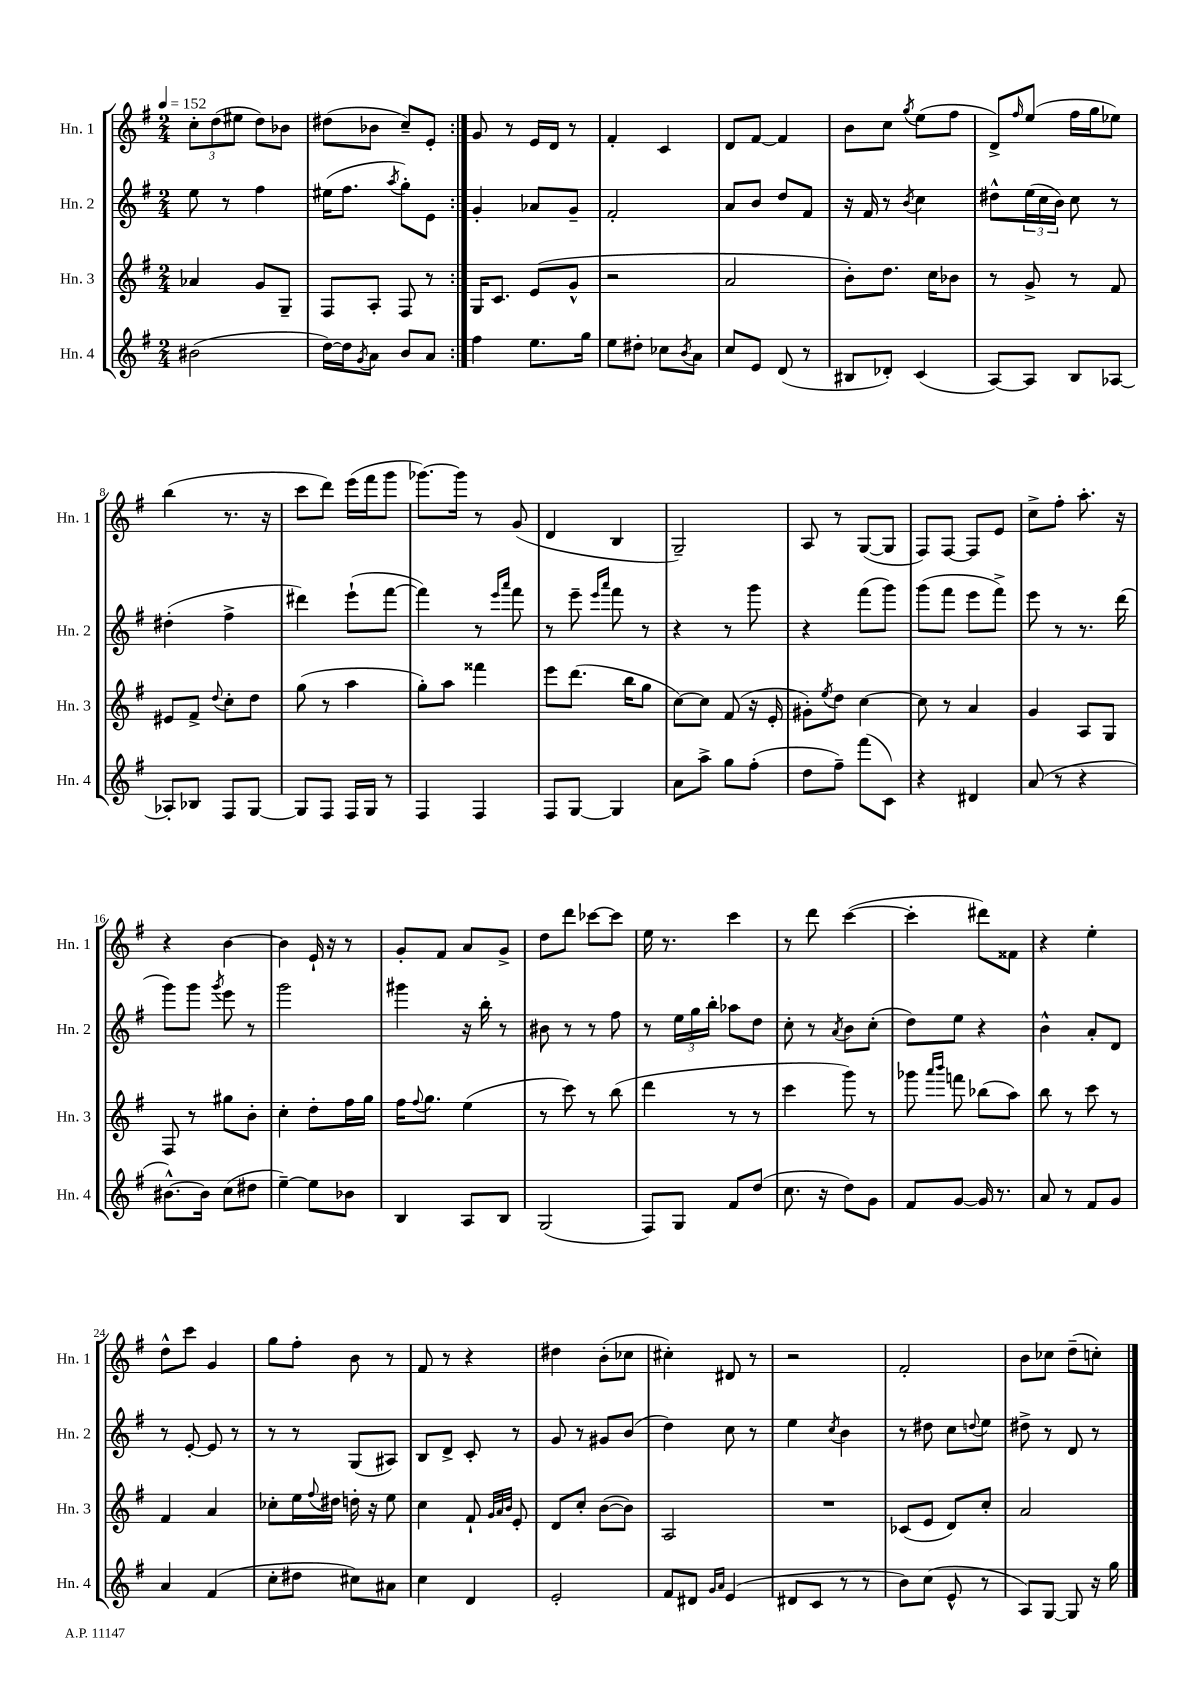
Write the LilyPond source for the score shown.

<<
\new StaffGroup <<
\new Staff = "s0" \with { instrumentName = "Hn. 1" shortInstrumentName = "Hn. 1" } {
    \clef treble \key g \major \numericTimeSignature \time 2/4 \tempo 4 = 152
    \repeat volta 2 { \tuplet 3/2 { c''8-. d''8( eis''8 } d''8) bes'8 |
    dis''8( bes'8 c''8--) e'8-. | }
    g'8 r8 e'16 d'16 r8 |
    fis'4-. c'4 |
    d'8 fis'8~ fis'4 |
    b'8 c''8 \acciaccatura { g''8 } e''8( fis''8 |
    d'8->) \grace { fis''16 } e''8( fis''16 g''16 ees''8) |
    b''4( r8. r16 |
    c'''8 d'''8) e'''16( fis'''16 g'''8 |
    ges'''8.~) ges'''16 r8 g'8( |
    d'4 b4 |
    g2--) |
    a8 r8 g8~( g8 |
    fis8) fis8~ fis8 e'8 |
    c''8-> fis''8-. a''8.-. r16 |
    r4 b'4~ |
    b'4 e'16-! r16 r8 |
    g'8-. fis'8 a'8 g'8-> |
    d''8 d'''8 ces'''8~ ces'''8 |
    e''16 r8. c'''4 |
    r8 d'''8 c'''4~( |
    c'''4-. dis'''8) fisis'8 |
    r4 e''4-. |
    d''8-^ c'''8 g'4 |
    g''8 fis''8-. b'8 r8 |
    fis'8 r8 r4 |
    dis''4 b'8-.( ces''8 |
    cis''4-.) dis'8 r8 |
    r2 |
    fis'2-. |
    b'8 ces''8 d''8--( c''8-.) \bar "|." |
}
\new Staff = "s1" \with { instrumentName = "Hn. 2" shortInstrumentName = "Hn. 2" } {
    \clef treble \key g \major \numericTimeSignature \time 2/4
    \repeat volta 2 { e''8 r8 fis''4 |
    eis''16( fis''8. \acciaccatura { a''8 } g''8-.) e'8 | }
    g'4-. aes'8 g'8-- |
    fis'2-. |
    a'8 b'8 d''8 fis'8 |
    r16 fis'16 r8 \acciaccatura { b'8 } c''4 |
    dis''8-^ \tuplet 3/2 { e''16( c''16 b'16) } c''8 r8 |
    dis''4-.( fis''4-> |
    dis'''4) e'''8-!( fis'''8~ |
    fis'''4) r8 \grace { e'''16 a'''16 } fis'''8 |
    r8 e'''8-- \grace { e'''16 a'''16 } fis'''8 r8 |
    r4 r8 g'''8 |
    r4 fis'''8( g'''8) |
    g'''8( fis'''8 e'''8 fis'''8->) |
    e'''8 r8 r8. d'''16( |
    g'''8) g'''8 \acciaccatura { g'''8 } e'''8 r8 |
    g'''2 |
    gis'''4 r16 b''16-. r8 |
    bis'8 r8 r8 fis''8 |
    r8 \tuplet 3/2 { e''16 g''16 b''16-. } aes''8 d''8 |
    c''8-. r8 \acciaccatura { a'8 } b'8 c''8-.( |
    d''8) e''8 r4 |
    b'4-^ a'8-. d'8 |
    r8 e'8~-. e'8 r8 |
    r8 r8 g8( ais8) |
    b8 d'8-> c'8-. r8 |
    g'8 r8 gis'8 b'8( |
    d''4) c''8 r8 |
    e''4 \acciaccatura { c''8 } b'4 |
    r8 dis''8 c''8 \appoggiatura { d''8 } e''8 |
    dis''8-> r8 d'8 r8 \bar "|." |
}
\new Staff = "s2" \with { instrumentName = "Hn. 3" shortInstrumentName = "Hn. 3" } {
    \clef treble \key g \major \numericTimeSignature \time 2/4
    \repeat volta 2 { aes'4 g'8 g8-- |
    fis8 a8-. fis8 r8 | }
    g16 c'8. e'8( g'8-^ |
    r2 |
    a'2 |
    b'8-.) d''8. c''16 bes'8 |
    r8 g'8-> r8 fis'8 |
    eis'8 fis'8-> \appoggiatura { d''8 } c''8-. d''8 |
    g''8( r8 a''4 |
    g''8-.) a''8 fisis'''4 |
    e'''8 d'''8.( b''16 g''8 |
    c''8~) c''8 fis'8( r16 e'16-. |
    gis'8-.) \acciaccatura { e''8 } d''8 c''4~ |
    c''8 r8 a'4 |
    g'4 a8 g8 |
    fis8 r8 gis''8 b'8-. |
    c''4-. d''8-. fis''16 g''16 |
    fis''16 \appoggiatura { fis''8 } g''8. e''4( |
    r8 c'''8) r8 b''8( |
    d'''4 r8 r8 |
    c'''4 g'''8) r8 |
    ges'''8 \grace { a'''16 b'''16 } f'''8 bes''8( a''8) |
    b''8 r8 c'''8 r8 |
    fis'4 a'4 |
    ces''8-. e''16 \appoggiatura { fis''8 } dis''16 d''16-. r16 e''8 |
    c''4 fis'8-! \grace { g'32 a'32 b'32 } e'8-. |
    d'8 c''8-. b'8~( b'8) |
    a2 |
    R2 |
    ces'8( e'8 d'8) c''8-. |
    a'2 \bar "|." |
}
\new Staff = "s3" \with { instrumentName = "Hn. 4" shortInstrumentName = "Hn. 4" } {
    \clef treble \key g \major \numericTimeSignature \time 2/4
    \repeat volta 2 { bis'2( |
    d''16~) d''16 \acciaccatura { g'8 } a'8 b'8 a'8 | }
    fis''4 e''8. g''16 |
    e''8 dis''8-. ces''8 \acciaccatura { b'8 } a'8 |
    c''8 e'8 d'8( r8 |
    bis8 des'8-.) c'4( |
    a8~) a8 b8 aes8~ |
    aes8-. bes8 fis8 g8~ |
    g8 fis8 fis16 g16 r8 |
    fis4 fis4 |
    fis8 g8~ g4 |
    a'8 a''8-> g''8 fis''8-.( |
    d''8 fis''8--) fis'''8( c'8) |
    r4 dis'4 |
    a'8( r8 r4 |
    bis'8.~-^) bis'16 c''8( dis''8 |
    e''4~--) e''8 bes'8 |
    b4 a8 b8 |
    g2( |
    fis8) g8 fis'8 d''8( |
    c''8. r16 d''8) g'8 |
    fis'8 g'8~ g'16 r8. |
    a'8 r8 fis'8 g'8 |
    a'4 fis'4( |
    c''8-. dis''8 cis''8) ais'8 |
    c''4 d'4 |
    e'2-. |
    fis'8 dis'8 \grace { g'16 a'16 } e'4( |
    dis'8 c'8 r8 r8 |
    b'8) c''8( e'8-^ r8 |
    a8) g8~ g8 r16 g''16 \bar "|." |
}
>>
>>
